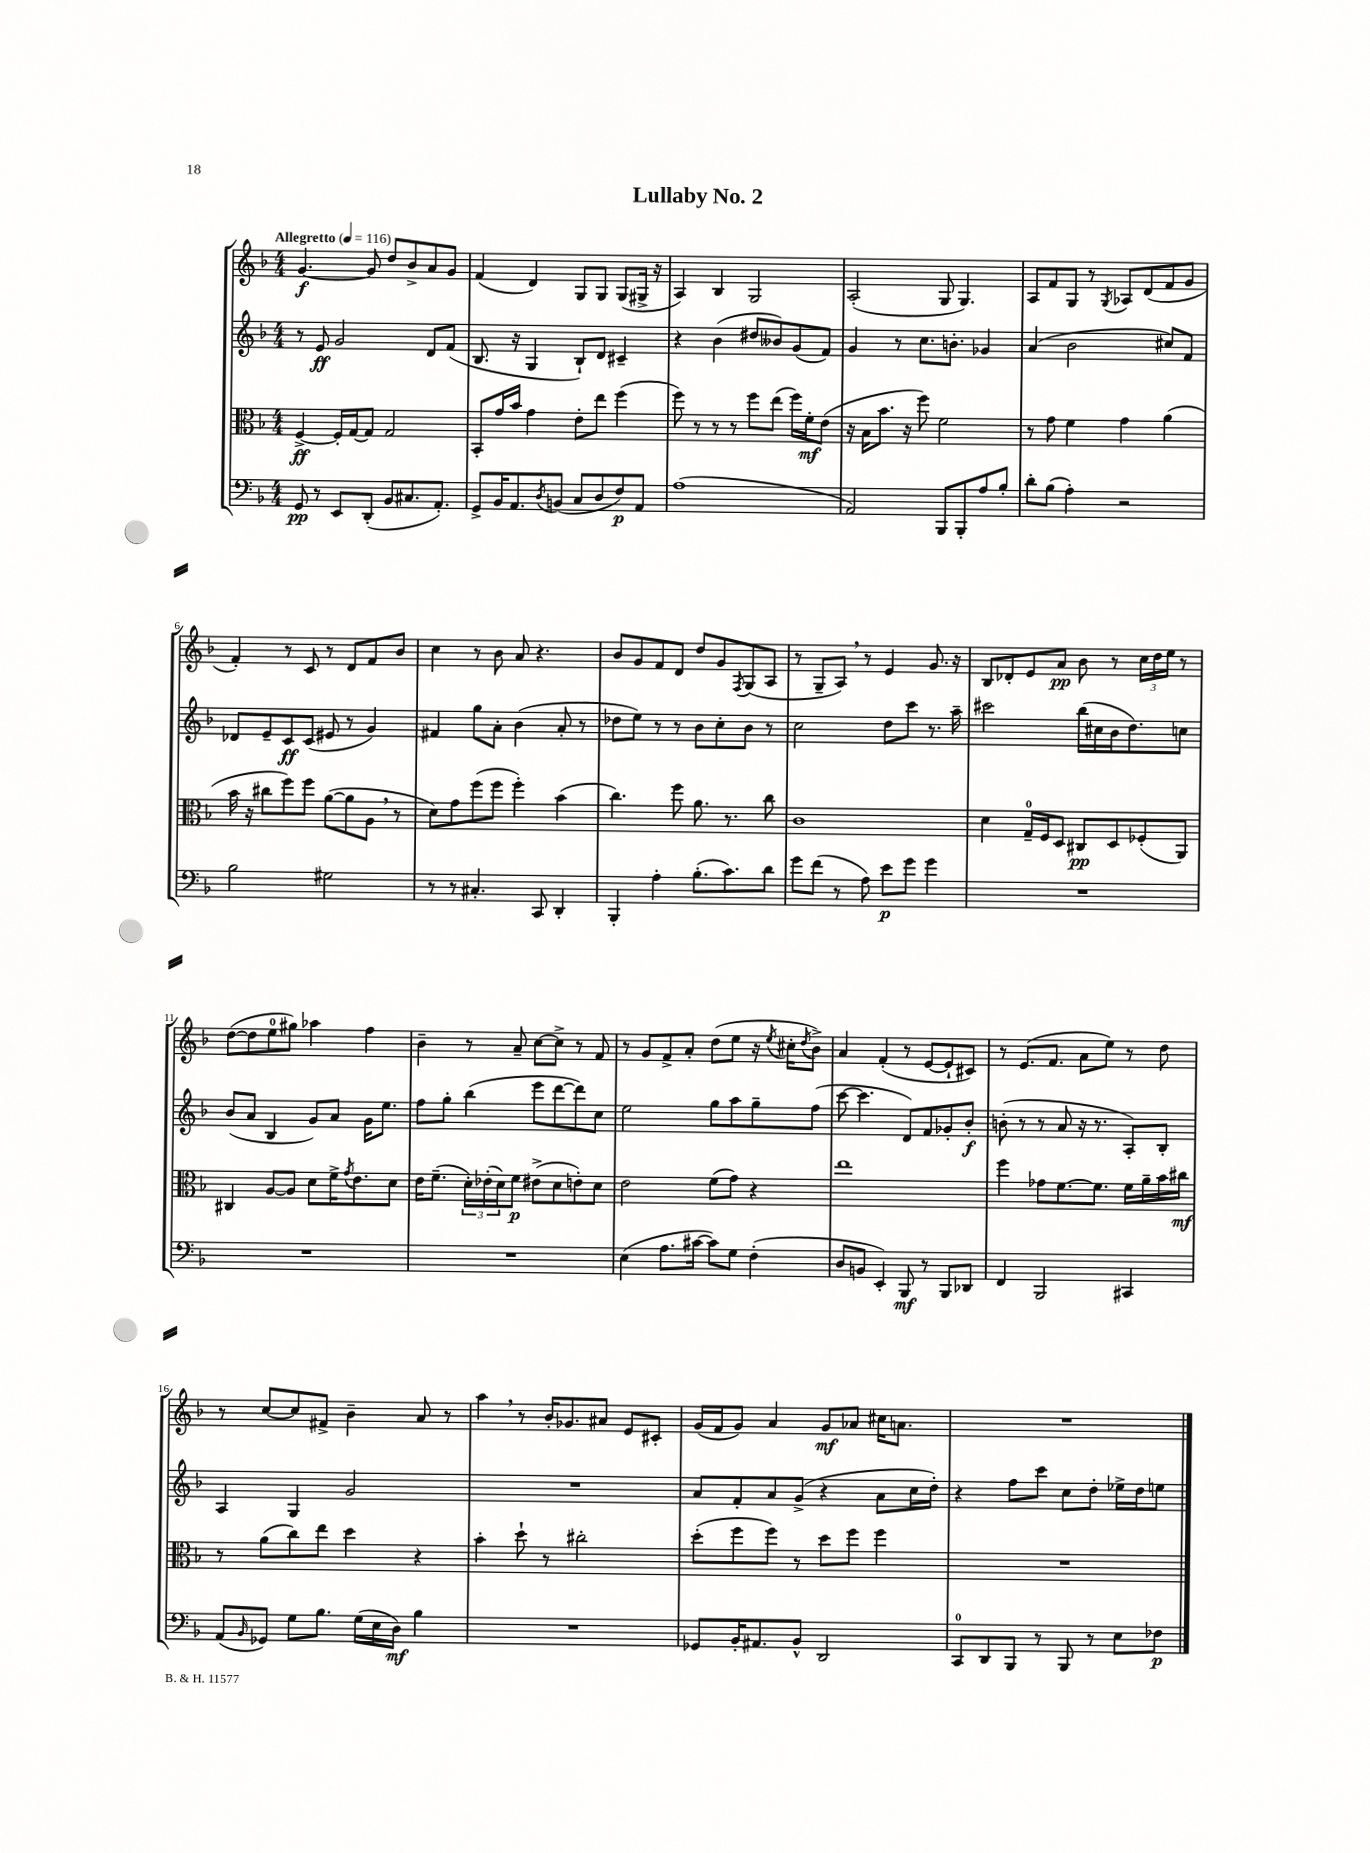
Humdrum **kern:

**kern	**kern	**kern	**kern
*staff4	*staff3	*staff2	*staff1
*clefF4	*clefC3	*clefG2	*clefG2
*k[b-]	*k[b-]	*k[b-]	*k[b-]
*M4/4	*M4/4	*M4/4	*M4/4
*MM116	*MM116	*MM116	*MM116
8GG	[4F^	8r	[4.g
8r	.	8e	.
8EE	16F']	2g	.
.	[16G	.	.
(8DD'	8G]	.	8g]
8BB-	2G	.	8dd
8.C#	.	.	8b-^
.	.	8d	8a
8.AA')	.	.	.
.	.	(8f	8g
=	=	=	=
8GG^	8BB-'	8.B-	(4f
16BB-	16g	.	.
8.AA	16b-	16r	.
.	4g	4G	4d)
8qD	.	.	.
(8BB	.	.	.
8C	8e'	8B-`)	8G
8D	8ee	8d	8G
8F)	(4ff	4c#~	(8G
8AA	.	.	16G#^
.	.	.	16r
=	=	=	=
(1A	8ff)	4r	4A)
.	8r	.	.
.	8r	(4b-	4B-
.	8r	.	.
.	8ff	8dd#	2G
.	(8ee	8b--)	.
.	16ff)	(8g	.
.	16f'	.	.
.	(8e	8f)	.
=	=	=	=
2AA)	16r	4g	(2A'
.	16B-	.	.
.	8.b-	.	.
.	.	8r	.
.	16r	.	.
.	8ff)	8.cc	.
8BBB-	2f	.	8G
.	.	8.b'	.
8BBB-'	.	.	4.G)
8A	.	4g-	.
8B-'	.	.	.
=	=	=	=
8d'	8r	(4a	8A
(8B-	8g	.	8f
4A')	4f	2b-	8G
.	.	.	8r
.	.	.	8qG
2r	4g	.	8A-
.	.	.	(8d
.	(4a	8cc#)	8f
.	.	8f	8g
=	=	=	=
2B-	16b-	8d-	4f')
.	16r	.	.
.	8cc#	8e~	.
.	8ff)	8c	8r
.	8ff	(8c	8c
2G#	([8a	8e#	8r
.	8a]	8r	8d
.	8A	4g)	8f
.	8r	.	8b-
=	=	=	=
8r	8d)	4f#	4cc
8r	8g	.	.
4.C#'	(8ff	8gg	8r
.	8ff	8a'	8b-
.	4ff')	(4b-	8a
8CC	.	.	4.r
4DD'	(4b-	8a'	.
.	.	8r	.
=	=	=	=
4BBB-'	4.cc)	8dd-	8b-
.	.	8ee)	8g
4A'	.	8r	8f
.	8ff	8r	8d
(8.B-'	8.a	8b-	8dd
.	.	8cc'	8g
8.c)	8.r	.	.
.	.	.	8qF
.	.	8b-	(8G
8d	8cc	8r	8A
=	=	=	=
8g	1c	2cc	8r
(8f	.	.	8G~
8r	.	.	8A)
8A)	.	.	8r
8e	.	8dd	4e
8g	.	8ccc	.
4g	.	8.r	8.g
.	.	16aa~	16r
=	=	=	=
1r	4d	2ccc#	8B-
.	.	.	8d-'
.	16G~	.	8e
.	16F	.	.
.	8D	.	8a
.	8C#	(16bb-	8b-
.	.	16cc#	.
.	8D	16b-	8r
.	.	8.dd)	.
.	(8F-'	.	24cc
.	.	.	24dd
.	.	.	24ee
.	8AA)	8cc	8r
=	=	=	=
1r	4C#	(8b-	([8dd
.	.	8a	8dd]
.	[8A	4B-	8ee
.	8A]	.	8gg#)
.	8d	8g)	4aa-
.	16f^	8a	.
.	8qg	.	.
.	8.e	.	.
.	.	16g	4ff
.	.	8.ee	.
.	8d	.	.
=	=	=	=
1r	16e	8ff	4b-~
.	(8.f~	.	.
.	.	8gg'	.
.	24d')	(4bb-	8r
.	(24e-'	.	.
.	24d)	.	.
.	8f	.	8a~
.	(8e#^	8eee	[8cc
.	8d	[8ddd	8cc^]
.	8e')	8ddd])	8r
.	8d	8cc	8f
=	=	=	=
(4E	2e	2ee	8r
.	.	.	8g
8.A	.	.	8f^
.	.	.	8a'
[16c#	.	.	.
8c#])	(8f	8gg	(8dd
8G	8g)	8aa	8ee
(4F'	4r	8gg~	16r
.	.	.	8qee
.	.	.	16cc#'
.	.	.	8qdd
.	.	(8ff	8b-^)
=	=	=	=
8D	1ee	[8ccc	4a
8BB	.	4.ccc]	.
4EE')	.	.	(4f'
8BBB-	.	8d)	8r
8r	.	8f	[8e
8BBB-	.	8g-'	8e`]
8DD-	.	8b-'	8c#)
=	=	=	=
4FF	4ff	(8b'	8r
.	.	8r	(8.e
2BBB-	8g-	8r	.
.	.	.	8.f
.	[8.f	8a	.
.	.	16r	8a
.	8.f]	8.r	.
.	.	.	8ee)
4CC#	16f	8A')	8r
.	16a~	.	.
.	16b-	8B-'	8dd
.	16cc#	.	.
=	=	=	=
(8AA	8r	4A	8r
16qqBB-	.	.	.
8GG-)	(8a	.	[8cc
8G	8cc)	4G	8cc]
8.B-	8ee	.	8f#^
.	4dd	2g	4b-~
(16G	.	.	.
16E	.	.	.
16D)	.	.	.
4B-	4r	.	8a
.	.	.	8r
=	=	=	=
1r	4b-'	1r	4aa
.	8dd`	.	8r
.	8r	.	16b-'
.	.	.	8.g-
.	2cc#'	.	.
.	.	.	8a#
.	.	.	8e
.	.	.	8c#'
=	=	=	=
8GG-	(8dd'	8a	(16g
.	.	.	16f
16BB-'	8ff	8f'	8g)
8.AA#	.	.	.
.	8ff)	8a	4a
8BB-^^	8r	(8g^	.
2DD	8dd	4r	8g
.	8ff	.	8a-
.	4ff	8a	16cc#
.	.	.	8.a
.	.	16cc	.
.	.	16dd')	.
=	=	=	=
8CC	1r	4r	1r
8DD	.	.	.
8BBB-	.	8ff	.
8r	.	8ccc	.
8BBB-	.	8cc	.
8r	.	8dd'	.
8E	.	16ee-^	.
.	.	16dd	.
8F-	.	8ee	.
==	==	==	==
*-	*-	*-	*-
